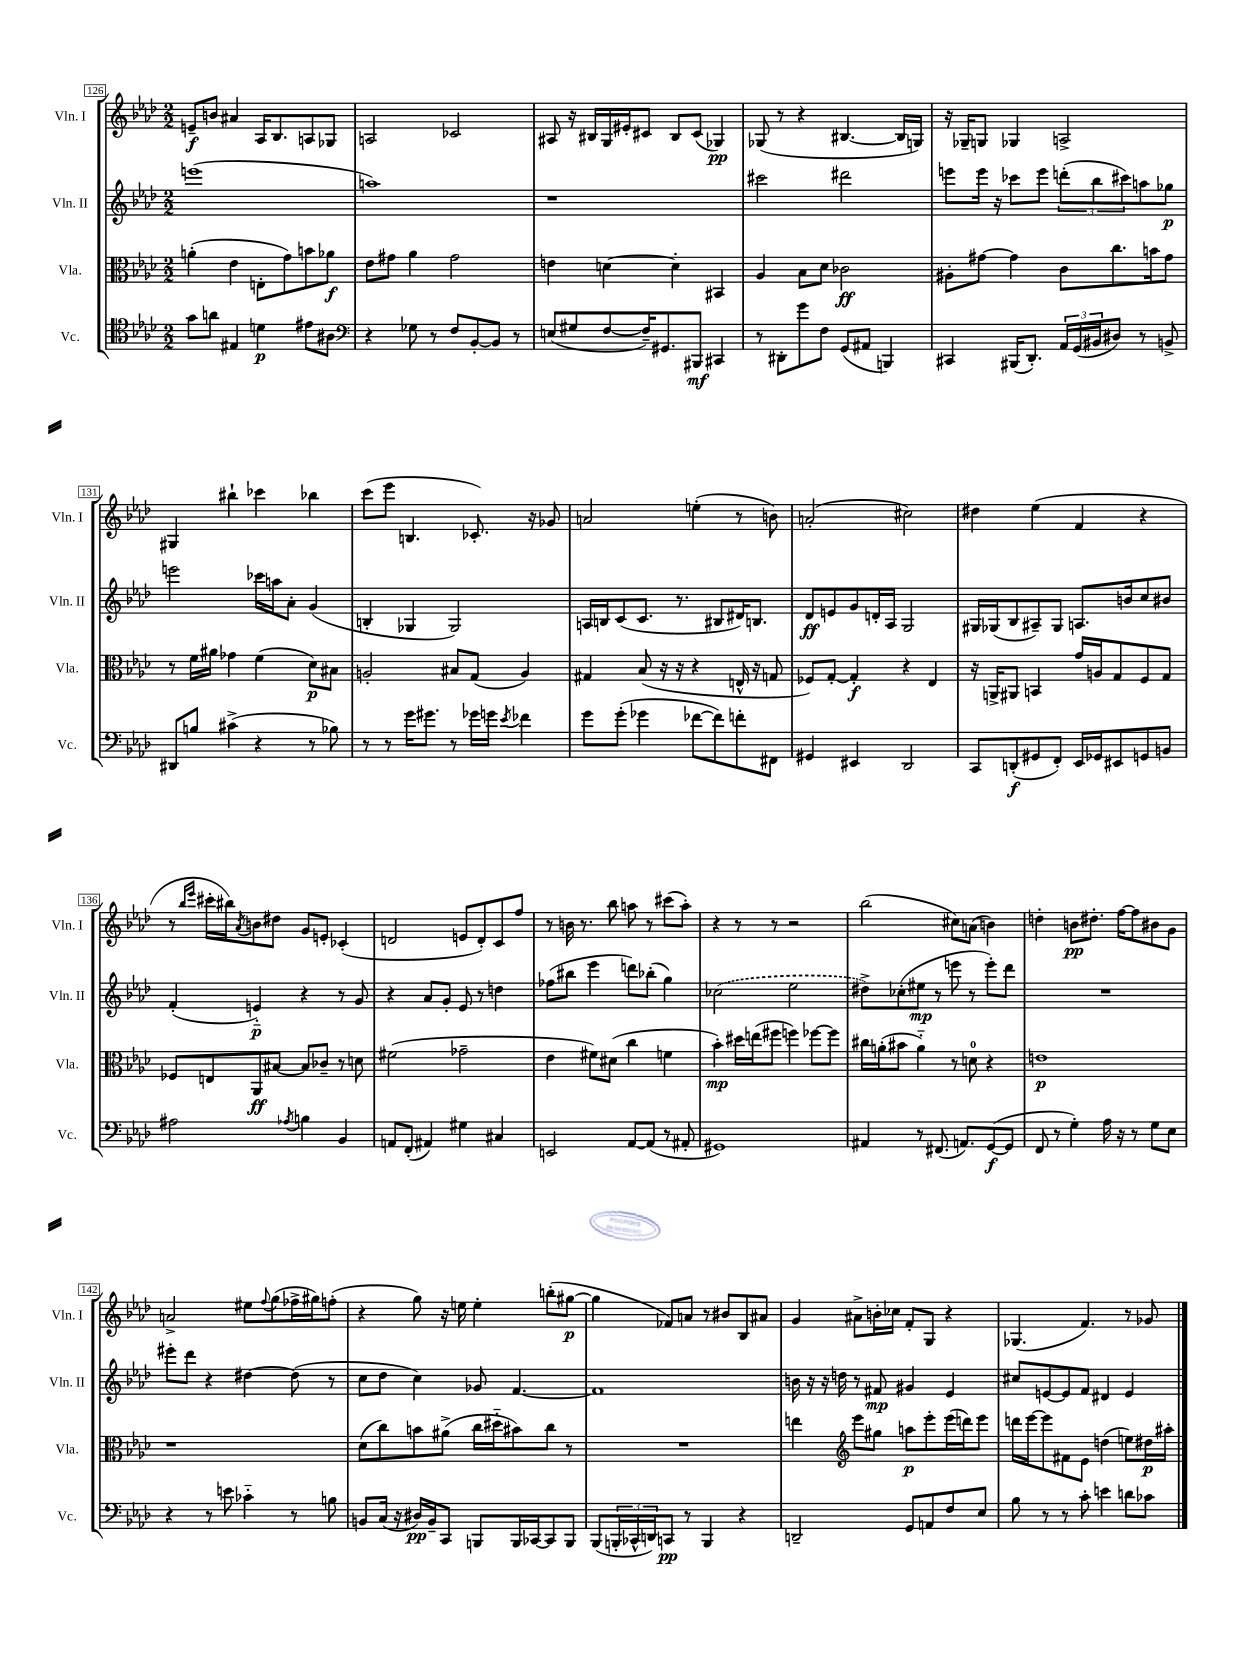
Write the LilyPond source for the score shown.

<<
\new StaffGroup <<
\new Staff = "s0" \with { instrumentName = "Vln. I" shortInstrumentName = "Vln. I" } {
    \clef treble \key aes \major \numericTimeSignature \time 2/2
    e'8--\f b'8 ais'4 aes16 bes8. a8 ges8 |
    a2 ces'2 |
    ais8 r16 bis16 g16 eis'16-. cis'8 bis8 cis'8( ges4\pp) |
    ges8( r8 r4 bis4.~ bis16 g16) |
    r16 ges16-- g8 ges4 a2-> |
    gis4 bis''4-! ces'''4 bes''4 |
    c'''8( ees'''8 b4. ces'8.-.) r16 ges'8 |
    a'2 e''4-.( r8 b'8) |
    a'2-.( cis''2) |
    dis''4 ees''4( f'4 r4 |
    r8 \grace { bes''16 ees'''16 } cis'''16-. bis''16) \acciaccatura { aes'8 } b'8 dis''8 g'8 e'8-. ces'4-.( |
    d'2 e'8 d'8-.) c'8 f''8 |
    r8 b'16 r8. bes''8 a''8 r8 cis'''8( a''8-.) |
    r4 r8 r8 r2 |
    bes''2( cis''8) a'8( b'4) |
    d''4-. b'8\pp dis''8.-. f''16~ f''8 bis'8 g'8 |
    a'2-> eis''8 \appoggiatura { f''8 } g''8( fes''16-> gis''16) f''8-.( |
    r4 g''8) r16 e''16 e''4-. b''8-.( gis''8~\p |
    gis''4 fes'8) a'8 r8 bis'8 bes8 ais'8 |
    g'4 ais'8-> b'16-. ces''16 f'8-. g8 r4 |
    ges4.( f'4.) r8 ges'8 \bar "|." |
}
\new Staff = "s1" \with { instrumentName = "Vln. II" shortInstrumentName = "Vln. II" } {
    \clef treble \key aes \major \numericTimeSignature \time 2/2
    e'''1( |
    a''1) |
    r1 |
    cis'''2 dis'''2 |
    e'''8 e'''16 r16 ces'''8 e'''8 \tuplet 3/2 { d'''8-.( bes''8 cis'''8) } a''8 ges''8\p |
    e'''2 ces'''16 a''16 aes'8-. g'4( |
    b4-. ges4 ges2) |
    a16 b16 c'8( c'8. r8. bis8 dis'16) b8. |
    des'8\ff e'8 g'8 d'16-. aes16 g2 |
    gis16 ges16( bes8 ais8--) ges8 a8. b'16 c''8 bis'8 |
    f'4-.( e'4-_\p) r4 r8 g'8 |
    r4 aes'8 g'8-. ees'8 r8 d''4 |
    fes''8( bis''8 ees'''4 d'''8) bes''8-.( g''4) |
    \once \slurDashed ces''2( ees''2 |
    dis''8->) ces''8-.( eis''8\mp r8 e'''8 r8 e'''8-.) des'''8 |
    R1 |
    eis'''8-. des'''8 r4 dis''4~ dis''8( r8 |
    c''8 des''8 c''4) ges'8 f'4.~ |
    f'1 |
    b'16 r16 r16 d''16 r8 fis'8\mp gis'4 ees'4 |
    cis''8 e'8~ e'8 f'8 dis'4 e'4 \bar "|." |
}
\new Staff = "s2" \with { instrumentName = "Vla." shortInstrumentName = "Vla." } {
    \clef alto \key aes \major \numericTimeSignature \time 2/2
    a'4-.( ees'4 e8-. g'8) b'8 aes'8\f |
    ees'8 gis'8 aes'4 gis'2 |
    e'4 d'4~ d'4-. bis,4 |
    aes4 bes8 des'8 ces'2\ff |
    ais8-. gis'8~ gis'4 c'8 c''8. b'16 gis'8 |
    r8 f'16 ais'16 ges'4 f'4( des'8\p) bis8 |
    a2-. bis8 g8( a4) |
    gis4 bes8( r16 r16 r4 e16-^ r16 g8 |
    fes8) g8~-. g4-.\f r4 ees4 |
    r16 a,16-> ais,8 b,4 g'16 a16 g8 f8 g8 |
    fes8 e8 aes,8\ff bis8~ bis8 ces'8-- r8 d'8 |
    fis'2( ges'2-- |
    ees'4 fis'8) dis'8( c''4 f'4 |
    bes'4-.\mp) dis''16 e''16( fis''8 f''4) fes''8~ fes''8 |
    cis''16 a'16-.( bis'8 a'4-_) r8 d'8-0 r4 |
    e'1\p |
    r1 |
    des'8( c''8) b'8 ais'8->( c''16 dis''16-_ bis'8) c''8 r8 |
    R1 |
    e''4 \clef treble ees'''8 gis''8 a''8\p ees'''8-. ees'''16( d'''16) ees'''8 |
    d'''16 ees'''16~ ees'''8 fis'8 ees'8 d''4( e''8) dis''16\p ais''16-. \bar "|." |
}
\new Staff = "s3" \with { instrumentName = "Vc." shortInstrumentName = "Vc." } {
    \clef tenor \key aes \major \numericTimeSignature \time 2/2
    g'8 a'8 eis4 d'4\p eis'8 ais8 |
    \clef bass r4 ges8 r8 f8 bes,8~-. bes,8 r8 |
    e8( gis8 f8~ f16--) gis,8. bis,,8\mf cis,4 |
    r8 dis,8-. g'8 f8 g,8( ais,8 b,,4) |
    cis,4 bis,,16( des,8.-.) \tuplet 3/2 { aes,16 g,16( bis,16 } dis8) r8 b,8-> |
    dis,8 b8 cis'4->( r4 r8 bes8) |
    r8 r8 g'16 gis'8. r8 ges'16 g'16 \acciaccatura { ees'8 } fes'4 |
    g'8 g'8-.( ges'4 fes'8~ fes'8) f'8-. fis,8 |
    gis,4 eis,4 des,2 |
    c,8 d,8-.\f( gis,8 f,8-.) ees,16 ges,16 eis,8 g,8 b,8 |
    ais2 \acciaccatura { aes8 } b4 bes,4 |
    a,8 f,8-.( ais,4) gis4 cis4 |
    e,2 aes,8~ aes,8( r8 ais,8-. |
    gis,1) |
    ais,4 r8 fis,8.( a,8.) g,8~\f( g,8 |
    f,8 r8 g4-.) aes16 r16 r8 g8 ees8 |
    r4 r8 e'8 ces'4-_ r8 b8 |
    b,8 c16( r16 dis16\pp) b,16-- c,8 b,,8 b,,16 ces,16~ ces,8 b,,8 |
    bes,,8( \tuplet 3/2 { b,,16-. ces,16-^ d,16) } c,8\pp r8 b,,4 r4 |
    d,2-- g,8 a,8 f8 ees8 |
    bes8 r8 r8 c'8-. e'4 d'8 ces'8 \bar "|." |
}
>>
>>
\layout { \context { \Score currentBarNumber = #126 \override BarNumber.stencil = #(make-stencil-boxer 0.1 0.3 ly:text-interface::print) } }
